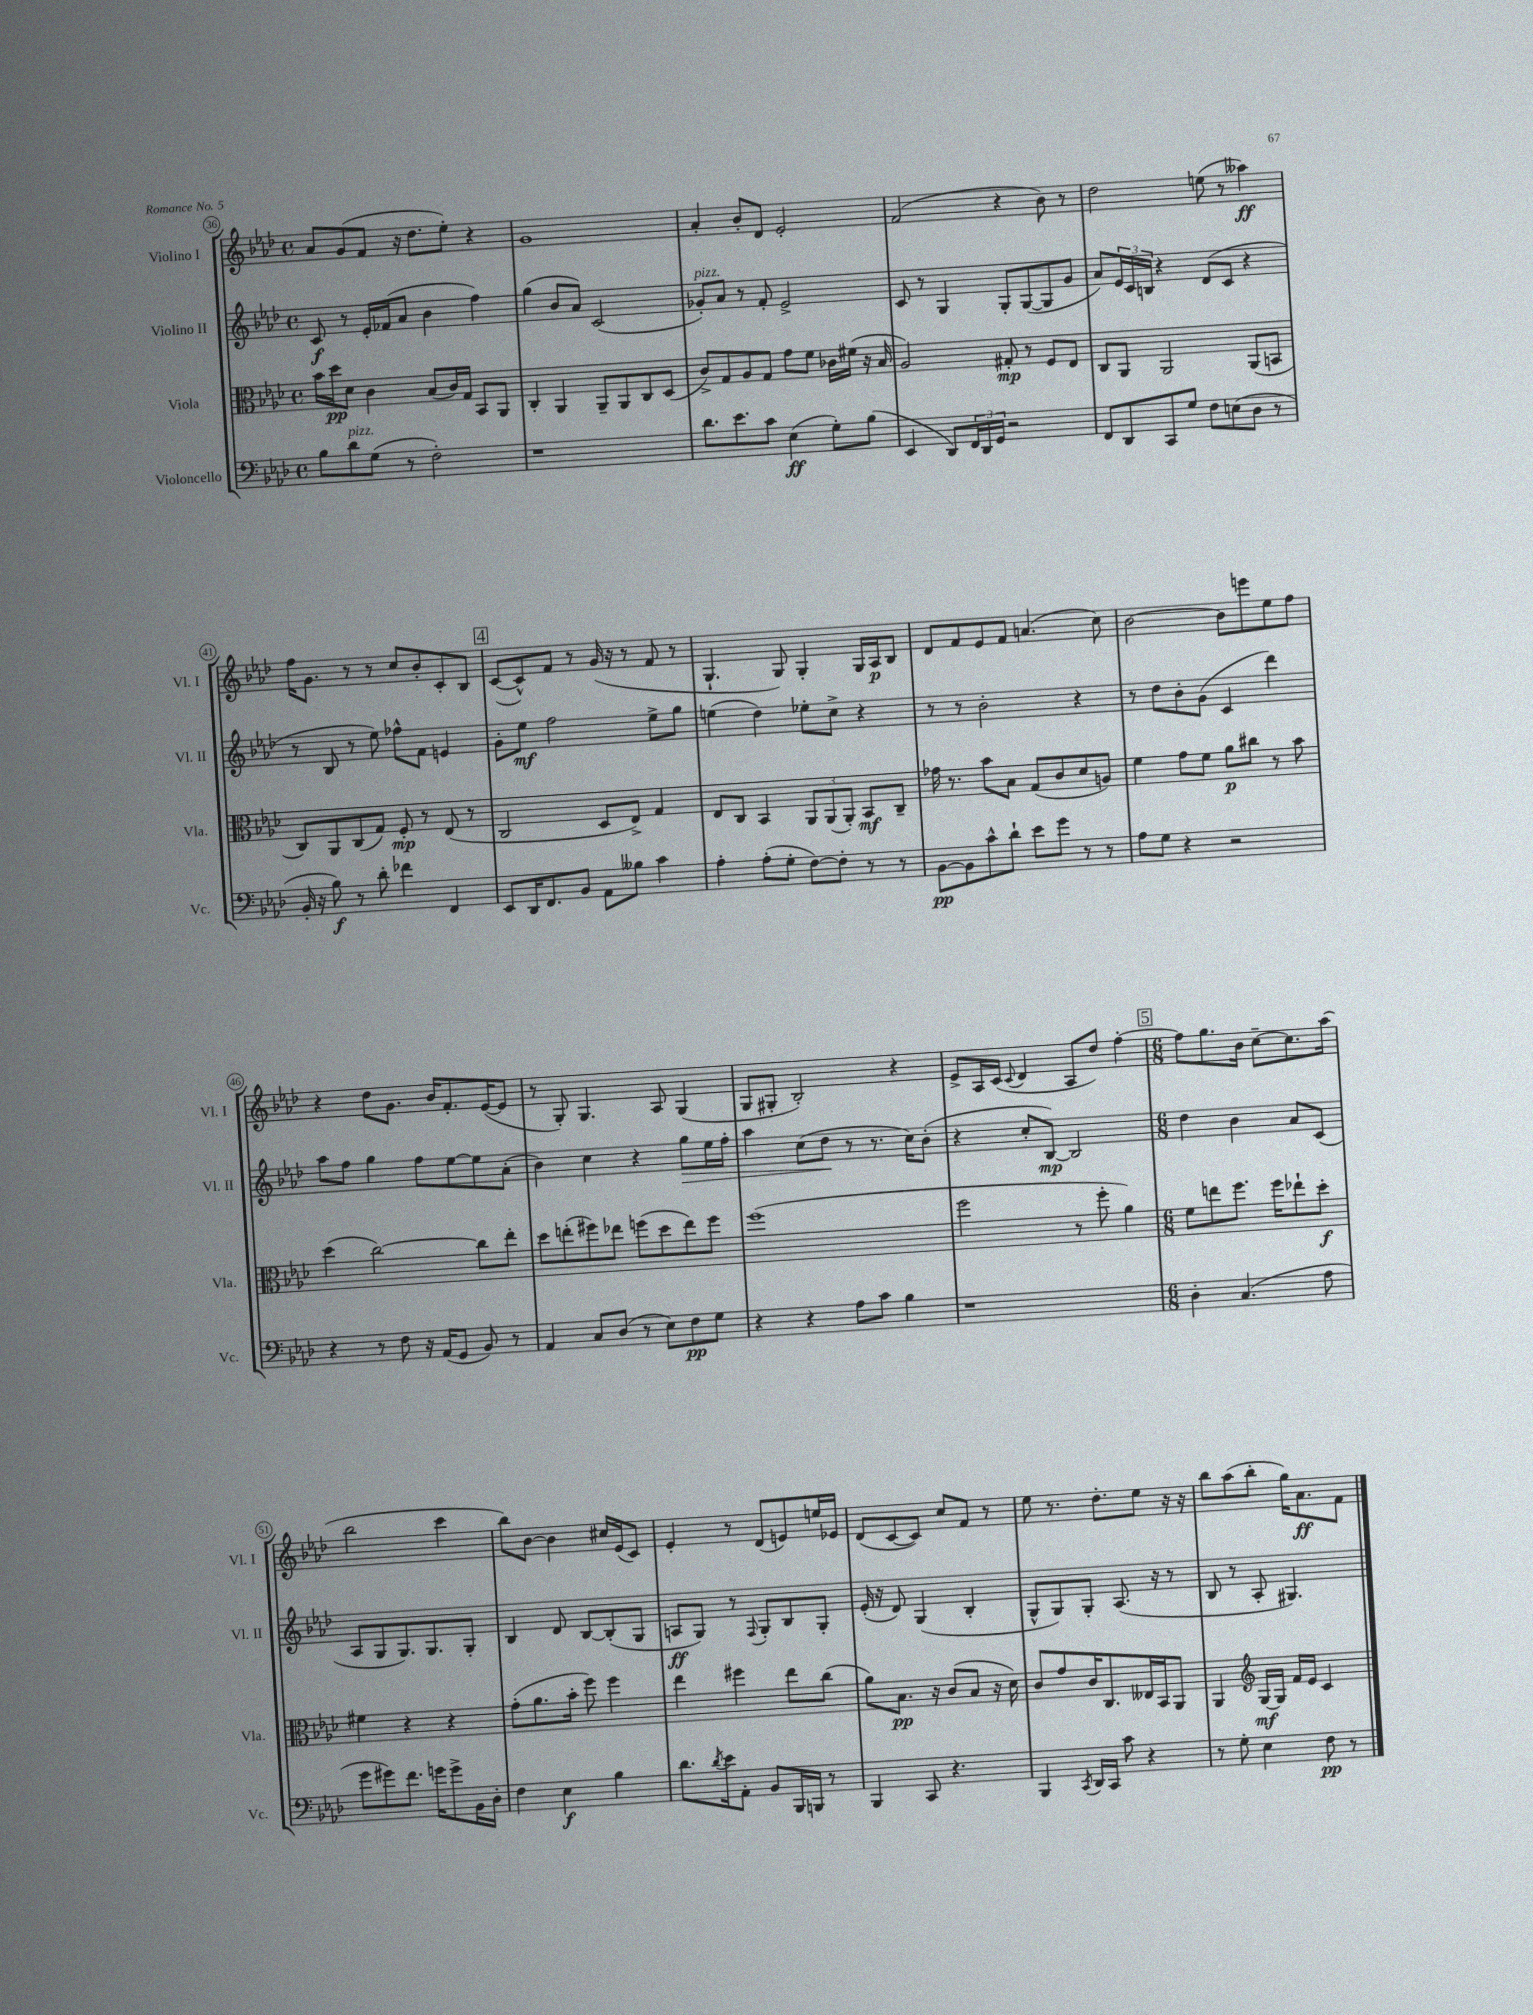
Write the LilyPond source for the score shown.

<<
\new StaffGroup <<
\new Staff = "s0" \with { instrumentName = "Violino I" shortInstrumentName = "Vl. I" } {
    \clef treble \key aes \major \defaultTimeSignature \time 4/4
    aes'8 g'8( f'8 r16 des''8. ees''8-.) r4 |
    g'1 |
    aes'4-. bes'8-. des'8 ees'2-. |
    f'2( r4 bes'8) r8 |
    des''2 e''8( r8 aeses''4\ff) |
    f''16 g'8. r8 r8 c''8 bes'8-. c'8-. bes8 |
    \mark \markup { \box "4" } c'8~( c'8-^) f'8 r8 g'16( r16 r8 f'8 r8 |
    g4.-! g8) g4-. g16 aes16\p bes8 |
    des'8 f'8 ees'8 f'8 a'4.( c''8) |
    bes'2~ bes'8 e'''8 ees''8 f''8 |
    r4 des''8 g'8. bes'16 f'8.-. ees'16~( ees'8 |
    r8 g8-.) g4. aes8 g4( |
    g8 gis8-. bes2-.) r4 |
    ees'8-> aes16 c'16( \appoggiatura { c'8 } des'4 aes8 des''8) f''4~-. |
    \mark \markup { \box "5" } \numericTimeSignature \time 6/8 f''8 g''8. bes'16 c''8~-- c''8. aes''16( |
    bes''2 c'''4 |
    bes''8) bes'8~ bes'4 cis''16 ees'16( c'8) |
    ees'4-. r8 des'8( e'8) e''16 ees'16 |
    des'8( c'8~ c'8) c''8 f'8 r8 |
    ees''8 r8. des''8.-. ees''8 r16 r16 |
    bes''8 aes''8( bes''8-. g''16) aes'8.\ff f'8 \bar "|." |
}
\new Staff = "s1" \with { instrumentName = "Violino II" shortInstrumentName = "Vl. II" } {
    \clef treble \key aes \major \defaultTimeSignature \time 4/4
    c'8\f r8 ees'16-. fes'16( aes'8 bes'4 f''4) |
    g''4( bes'8 aes'8) c'2( |
    ges'8-.^\markup { \italic "pizz." }) aes'8 r8 f'8-. ees'2-> |
    c'8 r8 g4 g8-. g8~( g8 g'8 |
    aes'8) \tuplet 3/2 { ees'16 c'16 b16 } r4 des'8( c'8 r4 |
    r8 bes8 r8 ees''8) fes''8-^ f'8 e'4 |
    \mark \markup { \box "4" } g'8-. ees''8\mf f''2 ees''8-> g''8 |
    e''4( des''4) ees''8-. c''8-> r4 |
    r8 r8 bes'2-. r4 |
    r8 des''8 bes'8-. g'8( c'4 des'''4) |
    aes''8 f''8 g''4 f''8 ees''8~ ees''8 aes'8-.( |
    bes'4) c''4 r4 g''8\> ees''16 f''16-. |
    aes''4 c''8( des''8\! r8 r8. c''16) bes'8-.( |
    r4 c''8-. bes8~\mp) bes2 |
    \mark \markup { \box "5" } \numericTimeSignature \time 6/8 des''4 bes'4 aes'8 c'8( |
    aes8 g8 g8.) g8. g8-. |
    bes4 des'8 bes8~ bes8-.( g8 |
    a8\ff g8) r8 \appoggiatura { f8 } g8-. bes8 g8-. |
    ees'16-.( r16 des'8) g4( bes4-. |
    g8-^ g8) g8-. aes8.( r16 r8 |
    bes8 r8 aes8-. gis4.) \bar "|." |
}
\new Staff = "s2" \with { instrumentName = "Viola" shortInstrumentName = "Vla." } {
    \clef alto \key aes \major \defaultTimeSignature \time 4/4
    bes'16 des''16\pp des'8 c'4 bes8( c'16) g16 bes,8 aes,8 |
    c4-. aes,4 aes,8-- aes,8 c8 des8( |
    c'8->) g8 aes8 g8 g'8 f'8 ces'16 fis'16( r16 bes16 |
    aes2) gis8-.\mp r8 f8 ees8 |
    c8 aes,8 aes,2 aes,8( b,8 |
    c8) aes,8 c8( g8) f8-.\mp r8 ees8( r8 |
    \mark \markup { \box "4" } c2 des8 ees8->) g4 |
    ees8 c8 bes,4 \tuplet 3/2 { aes,8 aes,8( aes,8-.) } bes,8\mf c8-- |
    ges'16 r8. bes'8 bes8 g8( c'8 des'8 a8) |
    f'4 g'8 f'8 aes'8\p cis''8 r8 bes'8 |
    des''4( c''2~) c''8 ees''8-. |
    des''8 e''8-.( fis''8) ees''8 f''8( des''8 ees''8) f''8 |
    f''1( |
    f''2 r8 f''8-. aes'4) |
    \mark \markup { \box "5" } \numericTimeSignature \time 6/8 f'8 e''8 f''8. f''16 ees''8-! des''8-.\f |
    fis'4 r4 r4 |
    g'8-.( aes'8. bes'16-. f''8) f''4 |
    ees''4 fis''4 ees''8 c''8( |
    aes'8) bes8.\pp r16 c'8( bes8 r16 des'16) |
    c'8 g'8 c'16 c8. eeses16 bes,16 aes,8 |
    aes,4 \clef treble g16~\mf g16 f'16 ees'16 c'4 \bar "|." |
}
\new Staff = "s3" \with { instrumentName = "Violoncello" shortInstrumentName = "Vc." } {
    \clef bass \key aes \major \defaultTimeSignature \time 4/4
    bes8 des'8^\markup { \italic "pizz." } g8( r8 f2-.) |
    r1 |
    des'8. ees'8. c'8 ees4\ff( g8-.) bes8( |
    ees,4 des,8) \tuplet 3/2 { f,16 des,16 g,16 } r2 |
    f,8 des,8 c,8 g8 f8 e8( des8 r8 |
    bes,16-. r16 bes8\f) r8 des'8-. fes'4 f,4 |
    \mark \markup { \box "4" } ees,8 des,16 f,8. bes,8 aes,8 beses8 c'4 |
    aes4-. aes8-.( g8-. f8~) f8-. r8 r8 |
    bes,8~\pp bes,8 c'8-^ des'8-! ees'8 g'8 r8 r8 |
    aes8 g8 r4 r2 |
    r4 r8 f8 r16 aes,16( g,8 bes,8) r8 |
    aes,4 c8 des8( r8 ees8) f8\pp g8 |
    r4 r4 aes8 c'8 bes4 |
    r1 |
    \mark \markup { \box "5" } \numericTimeSignature \time 6/8 des4-. c4.( aes8 |
    g'8 gis'8) f'8. g'16 g'8-> bes,16 des16-. |
    f4 ees4\f bes4 |
    des'8. \acciaccatura { des'8 } ees'16 aes,8-. bes,8 bes,,16 b,,16 r8 |
    bes,,4 c,8 r4. |
    bes,,4 \acciaccatura { c,8 } des,16 c,16 c'8 r4 |
    r8 g8-. ees4 f8\pp r8 \bar "|." |
}
>>
>>
\layout { \context { \Score currentBarNumber = #36 \override BarNumber.stencil = #(make-stencil-circler 0.1 0.3 ly:text-interface::print) } }
